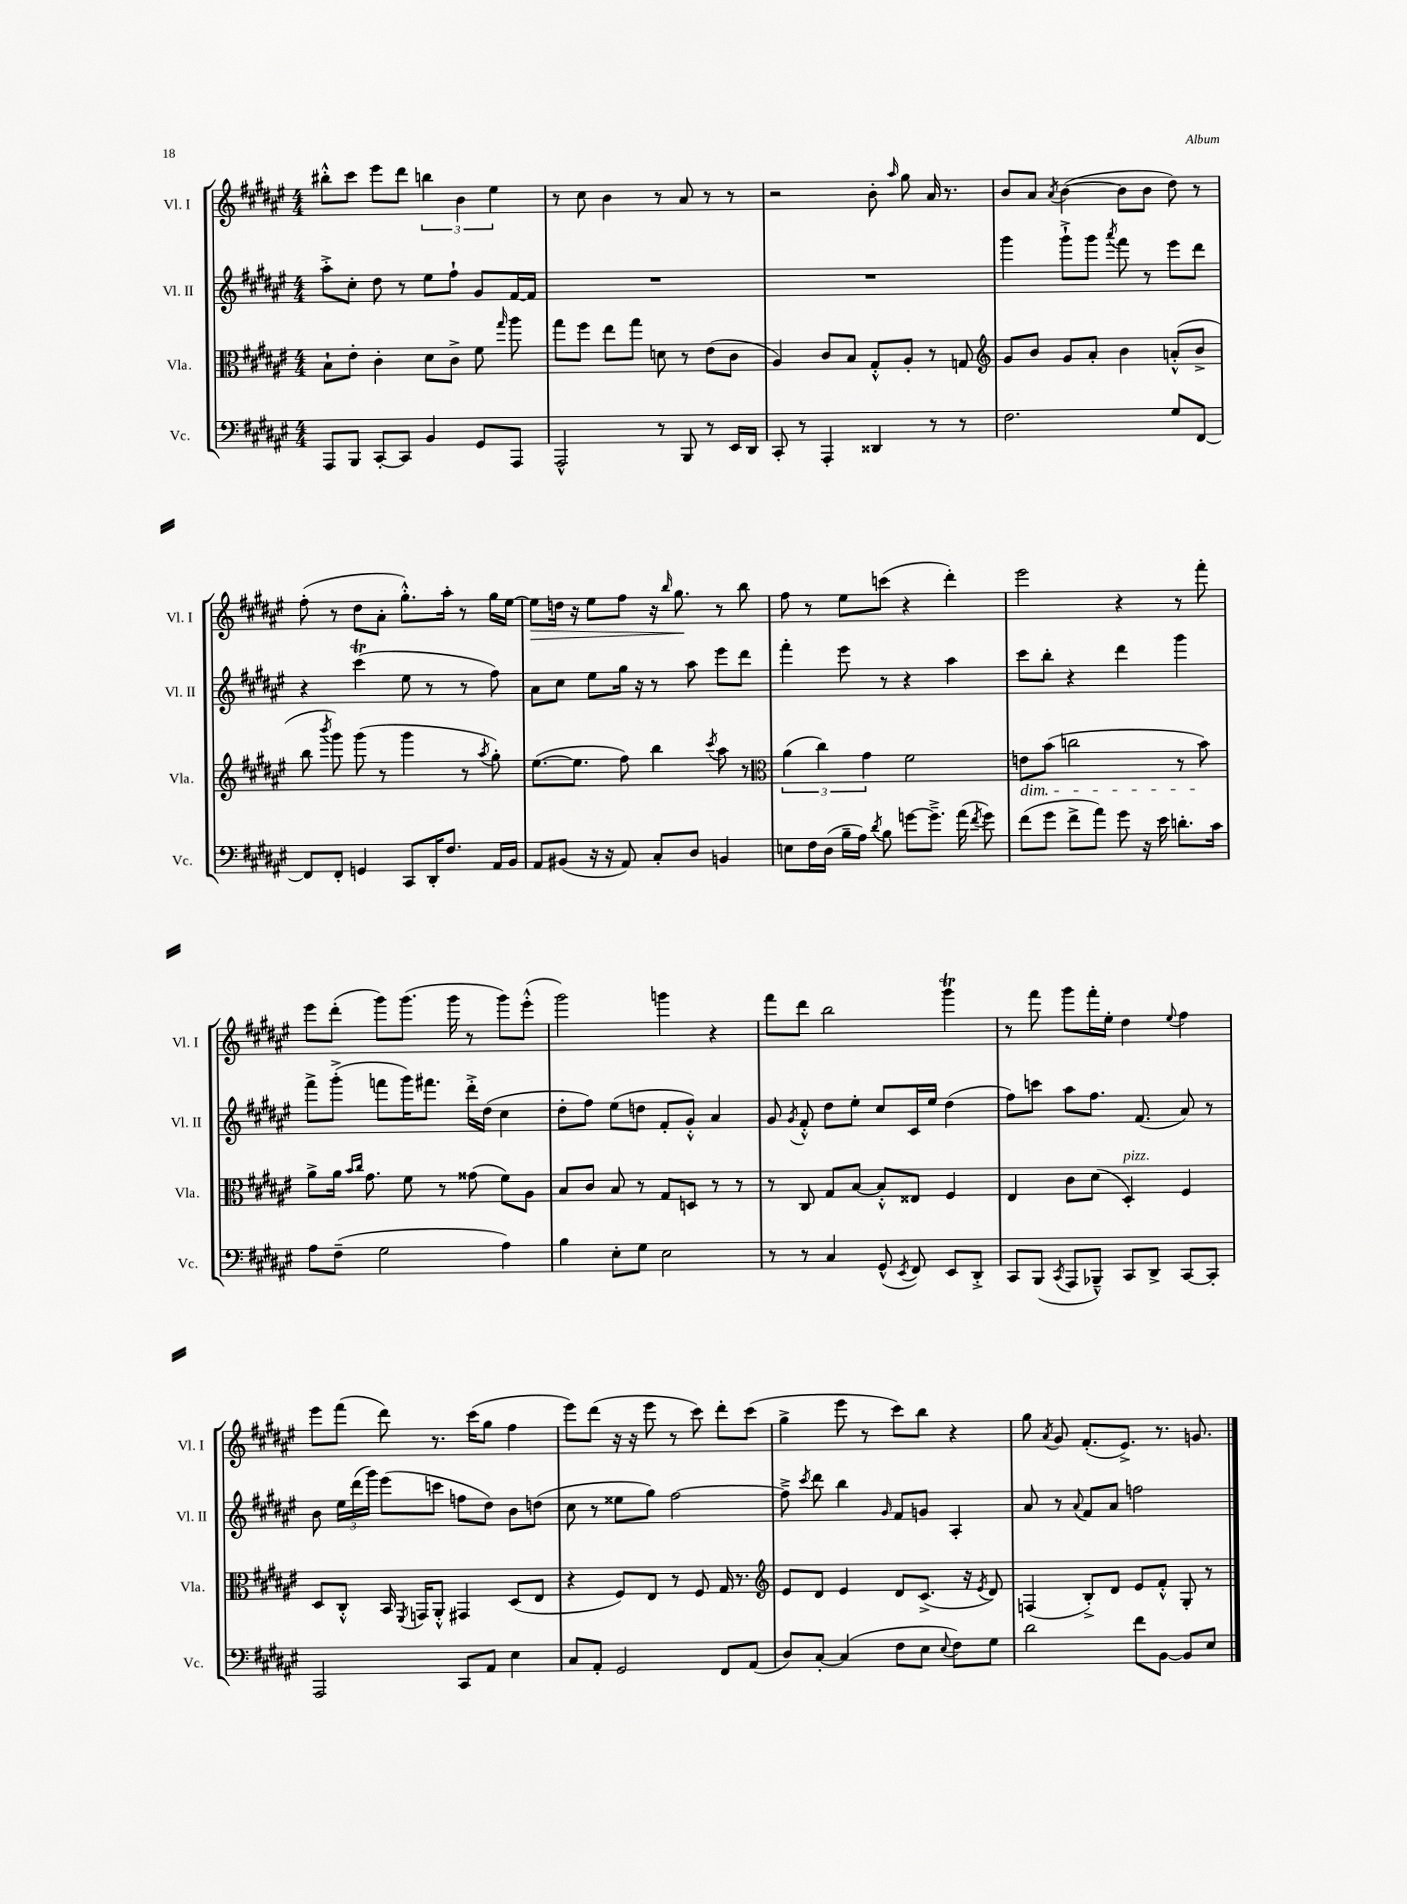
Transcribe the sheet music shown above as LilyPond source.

<<
\new StaffGroup <<
\new Staff = "s0" \with { instrumentName = "Vl. I" shortInstrumentName = "Vl. I" } {
    \clef treble \key fis \major \numericTimeSignature \time 4/4
    \autoBeamOff bis''8[-.-^ cis'''8] eis'''8[ dis'''8] \tuplet 3/2 { b''4 b'4 eis''4 } |
    r8 cis''8 b'4 r8 ais'8 r8 r8 |
    r2 b'8-. \grace { ais''16 } gis''8 ais'16 r8. |
    b'8[ ais'8] \acciaccatura { ais'8 } b'4~( b'8[ b'8] dis''8) r8 |
    fis''8-.( r8 dis''8[ ais'8]-. gis''8.[-.-^) ais''16]-. r8 gis''16[ eis''16]~ |
    eis''8[\> d''16] r16 eis''8[ fis''8] r16 \grace { b''16 } gis''8.\! r8 b''8 |
    fis''8 r8 eis''8[ c'''8]( r4 dis'''4-.) |
    eis'''2 r4 r8 fis'''8-. |
    eis'''8[ dis'''8]-.( gis'''8[) gis'''8.]( gis'''16 r8 gis'''8[) eis'''8]-.-^( |
    gis'''2) g'''4 r4 |
    fis'''8[ dis'''8] b''2 gis'''4\trill |
    r8 fis'''8 gis'''8[ fis'''16-. eis''16]-. dis''4 \appoggiatura { eis''8 } fis''4 |
    eis'''8[ fis'''8]( dis'''8) r8. cis'''16[( gis''8] fis''4 |
    eis'''8[) dis'''8]( r16 r16 eis'''8 r8 cis'''8) dis'''8[-. cis'''8]( |
    gis''4-> eis'''8 r8 cis'''8[) b''8] r4 |
    gis''8 \acciaccatura { ais'8 } gis'8 fis'8.[-.( eis'8.]->) r8. g'8. \bar "|." |
}
\new Staff = "s1" \with { instrumentName = "Vl. II" shortInstrumentName = "Vl. II" } {
    \clef treble \key fis \major \numericTimeSignature \time 4/4
    \autoBeamOff ais''8[-.-> cis''8]-. dis''8 r8 eis''8[ fis''8]-! gis'8[ fis'16~ fis'16] |
    R1 |
    R1 |
    gis'''4 gis'''8[-!-> gis'''8] \acciaccatura { ais'''8 } fis'''8 r8 eis'''8[ dis'''8] |
    r4 cis'''4\trill( eis''8 r8 r8 fis''8) |
    ais'8[ cis''8] eis''8[ gis''16] r16 r8 ais''8 eis'''8[ dis'''8] |
    fis'''4-. eis'''8 r8 r4 ais''4 |
    cis'''8[ b''8]-. r4 dis'''4 gis'''4 |
    fis'''8[-> gis'''8]-.->( f'''8[ gis'''16) fis'''8.] dis'''16[-.-> dis''16]( cis''4 |
    dis''8[-. fis''8]) eis''8[( d''8] fis'8[-. gis'8]-.-^) ais'4 |
    gis'8 \acciaccatura { gis'8 } fis'8-.-^ dis''8[ eis''8]-. cis''8[ cis'16 eis''16] dis''4( |
    fis''8[) c'''8] ais''8[ fis''8.] fis'8.( ais'8) r8 |
    b'8 \tuplet 3/2 { eis''16[ dis'''16( gis'''16]) } eis'''8[( c'''8] f''8[ dis''8]) b'8[ d''8]( |
    cis''8 r8 eisis''8[ gis''8]) fis''2~ |
    fis''8---> \acciaccatura { cis'''8 } dis'''8 b''4 \grace { gis'16 } fis'8[ g'8] ais4-. |
    ais'8 r8 \appoggiatura { ais'8 } fis'8[ ais'8] f''2 \bar "|." |
}
\new Staff = "s2" \with { instrumentName = "Vla." shortInstrumentName = "Vla." } {
    \clef alto \key fis \major \numericTimeSignature \time 4/4
    \autoBeamOff b8[-! eis'8]-. cis'4-. dis'8[ cis'8]-> fis'8 \grace { gis''16 } ais''8 |
    gis''8[ fis''8] eis''8[ gis''8] d'8 r8 eis'8[( cis'8] |
    ais4) cis'8[ b8] gis8[-.-^ ais8]-. r8 g8 |
    \clef treble gis'8[ b'8] gis'8[ ais'8]-. b'4 a'8[-.-^( b'8]-> |
    b''8 \acciaccatura { b'''8 } gis'''8) gis'''8( r8 gis'''4 r8 \acciaccatura { ais''8 } gis''8-.) |
    eis''8.[~( eis''8.] fis''8) b''4 \acciaccatura { cis'''8 } ais''8 r8 |
    \clef alto \tuplet 3/2 { ais'4( cis''4) gis'4 } fis'2 |
    e'8[\dim b'8]( c''2 r8 b'8\!) |
    ais'8[-> ais'16] \grace { b'16[ cis''16] } gis'8. fis'8 r8 gisis'8( fis'8[) ais8] |
    b8[ cis'8] b8 r8 gis8[ d8] r8 r8 |
    r8 cis8 gis8[ b8]~ b8[-.-^ eisis8] fis4 |
    eis4 cis'8[ dis'8]( dis4-.^\markup { \italic "pizz." }) fis4 |
    dis8[ cis8]-.-^ b,16 \acciaccatura { fis,8 } g,16[ ais,8]-.-^ gis,4 dis8[( eis8] |
    r4 fis8[) eis8] r8 fis8 gis16 r8. |
    \clef treble eis'8[ dis'8] eis'4 dis'8[ cis'8.]->( r16 \acciaccatura { eis'8 } dis'8) |
    f4( b8[-.->) dis'8] eis'8[ fis'8]-.-^ gis8-. r8 \bar "|." |
}
\new Staff = "s3" \with { instrumentName = "Vc." shortInstrumentName = "Vc." } {
    \clef bass \key fis \major \numericTimeSignature \time 4/4
    \autoBeamOff ais,,8[ b,,8] cis,8[~-. cis,8] b,4 gis,8[ ais,,8] |
    ais,,2-^ r8 b,,8 r8 eis,16[ dis,16] |
    cis,8-. r8 ais,,4-. disis,4 r8 r8 |
    fis2. gis8[ fis,8]~ |
    fis,8[ fis,8]-. g,4 cis,8[ dis,16-. fis8.] ais,16[ b,16] |
    ais,8[ bis,8]( r16 r16 ais,8) cis8[-. dis8] b,4 |
    e8[ fis16 dis16]( b16[-- ais16]) \acciaccatura { dis'8 } b8 g'8[~ g'8.]---> ais'16( \acciaccatura { fis'8 } g'8) |
    fis'8[( gis'8] fis'8[-> ais'8]) gis'8 r16 eis'16 d'8.[-. cis'16] |
    ais8[ fis8]--( gis2 ais4) |
    b4 eis8[-. gis8] eis2 |
    r8 r8 cis4 gis,8-^( \acciaccatura { eis,8 } fis,8) eis,8[ dis,8]-.-> |
    cis,8[ b,,8]( \acciaccatura { cis,8 } ais,,8[ bes,,8]---^) cis,8[ dis,8]-> cis,8[~ cis,8]-. |
    ais,,2 cis,8[ ais,8] eis4 |
    cis8[ ais,8]-. gis,2 fis,8[ ais,8]( |
    dis8[) cis8]~-. cis4( fis8[ eis8] \appoggiatura { eis8 } fis8[) gis8] |
    dis'2 fis'8[ b,8]~ b,8[ eis8] \bar "|." |
}
>>
>>
\layout { \context { \Score \remove "Bar_number_engraver" } }
